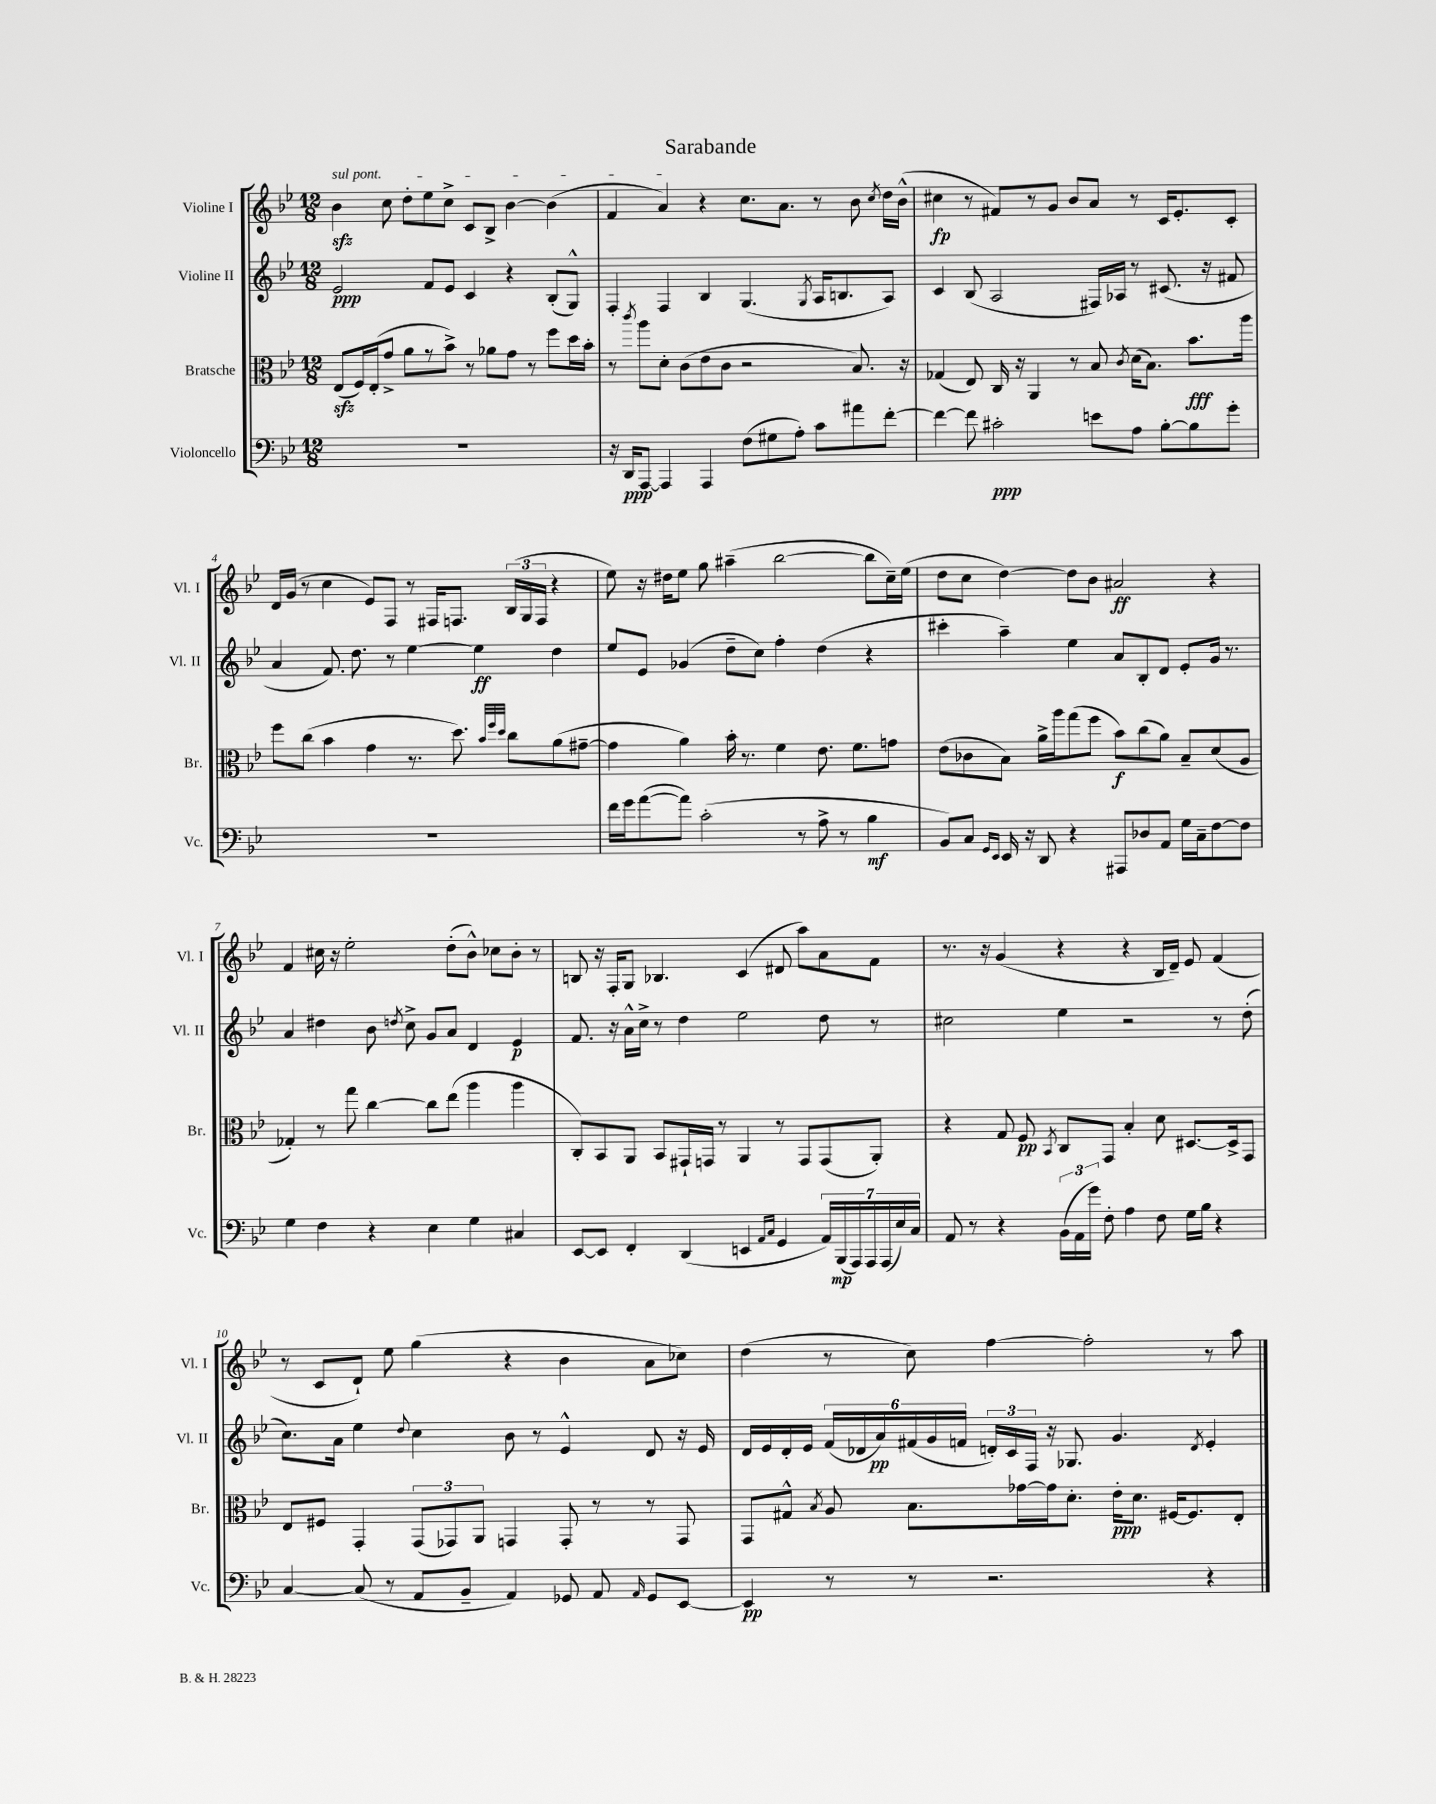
\header { title = "Sarabande" }
<<
\new StaffGroup <<
\new Staff = "s0" \with { instrumentName = "Violine I" shortInstrumentName = "Vl. I" } {
    \clef treble \key bes \major \numericTimeSignature \time 12/8
    \autoBeamOff \once \override TextSpanner.bound-details.left.text = \markup { \italic "sul pont." } bes'4\sfz\startTextSpan c''8 d''8[-. ees''8 c''8]-> c'8[ bes8]-> bes'4~ bes'4( |
    f'4 a'4\stopTextSpan) r4 c''8.[ a'8.] r8 bes'8 \acciaccatura { c''8 } d''16[ bes'16]-^( |
    cis''4\fp r8 fis'8[) r8 g'8] bes'8[ a'8] r8 c'16[ ees'8.-. c'8]-. |
    d'16[ g'16]( r8 c''4 ees'8[) f8] r8 fis16[ f8.] \tuplet 3/2 { bes16[( g16 f16] } r4 |
    ees''8) r16 dis''16[ ees''8] g''8 ais''4--( bes''2~ bes''8[ c''16--) ees''16]( |
    d''8[ c''8] d''4~) d''8[ bes'8] ais'2\ff r4 |
    f'4 cis''16 r16 ees''2-. d''8[-.( bes'8]-^) ces''8[ bes'8]-. r8 |
    b8 r16 f16[-. g8] bes4. c'4( dis'8 a''8[) a'8 f'8] |
    r8. r16 g'4( r4 r4 bes16[ d'16]--) ees'8 f'4( |
    r8 c'8[ d'8]-!) ees''8 g''4( r4 bes'4 a'8[ ces''8]) |
    d''4( r8 c''8) f''4~ f''2-. r8 a''8 \bar "|." |
}
\new Staff = "s1" \with { instrumentName = "Violine II" shortInstrumentName = "Vl. II" } {
    \clef treble \key bes \major \numericTimeSignature \time 12/8
    \autoBeamOff ees'2\ppp f'8[ ees'8] c'4 r4 bes8[-.( g8]-^) |
    f4-. f4 bes4 g4.( \acciaccatura { g8 } a16[ b8. a8]) |
    c'4 bes8( a2 fis16[) aes16] r8 cis'8.( r16 fis'8 |
    a'4 f'8.) d''8. r8 ees''4~ ees''4\ff d''4 |
    ees''8[ ees'8] ges'4( d''8[-- c''8]) f''4-. d''4( r4 |
    cis'''4-. a''4--) ees''4 a'8[ bes8-. d'8] ees'8[-. g'16] r8. |
    a'4 dis''4 bes'8 \acciaccatura { d''8 } c''8-> g'8[ a'8] d'4 ees'4\p |
    f'8. r16 a'16[-^ c''16]-> r8 d''4 ees''2 d''8 r8 |
    cis''2 ees''4 r2 r8 d''8-.( |
    c''8.[) a'16] ees''4 \appoggiatura { d''8 } c''4 bes'8 r8 ees'4-^ d'8 r16 ees'16 |
    d'16[ ees'16 d'16-. ees'16] \tuplet 6/4 { f'16[( des'16 a'16\pp) fis'16( g'16 f'16] } \tuplet 3/2 { d'16[-.) c'16 f16] } r16 ges8. g'4. \acciaccatura { d'8 } ees'4-. \bar "|." |
}
\new Staff = "s2" \with { instrumentName = "Bratsche" shortInstrumentName = "Br." } {
    \clef alto \key bes \major \numericTimeSignature \time 12/8
    \autoBeamOff ees8[\sfz( f16) ees16-.( g'8]-> a'8[ r8 bes'8]->) r8 aes'8[ g'8] r8 f''8[ d''16 bes'16]-. |
    r8 \acciaccatura { c'''8 } a''8[ d'8]-. c'8[( ees'8 c'8] r2 bes8.) r16 |
    ges4( ees8) c16 r16 a,4 r8 bes8 \acciaccatura { c'8 } d'16[( bes8.]) bes'8.[\fff a''16] |
    f''8[ c''8]( bes'4 g'4 r8. d''8.) \grace { bes'32[ f''32 d''32] } c''8[ a'8( gis'8]~-- |
    gis'4 a'4) bes'16-. r8. f'4 ees'8. f'8.[ g'8] |
    ees'8[( ces'8 bes8]) a'16[-> a''16 g''8( f''8] bes'8[\f) c''8( a'8]) bes8[-- d'8( a8] |
    ges4-.) r8 g''8 c''4~ c''8[ ees''8]( a''4 a''4 |
    c8[-.) bes,8 a,8] bes,8[ gis,16-! g,16] r8 a,4 r8 g,8[ g,8( a,8]-.) |
    r4 g8 f8\pp \acciaccatura { bes,8 } c8[ g,8] bes4-. d'8 dis8.[~ dis16-> g,8] |
    ees8[ fis8] g,4-. \tuplet 3/2 { g,8[( ges,8) a,8] } g,4 g,8-. r8 r8 g,8 |
    g,8[ gis8]-^ \acciaccatura { bes8 } a8 bes8.[ ges'16~ ges'16 d'8.]-. ees'16[-.\ppp d'8.] fis16[~ fis8. ees8]-. \bar "|." |
}
\new Staff = "s3" \with { instrumentName = "Violoncello" shortInstrumentName = "Vc." } {
    \clef bass \key bes \major \numericTimeSignature \time 12/8
    \autoBeamOff R1. |
    r16 d,16[\ppp a,,8]~ a,,4 a,,4 f8[( gis8 a8]-.) c'8[ ais'8 f'8]~-. |
    f'4~ f'8 cis'2-.\ppp e'8[ a8] bes8[~-. bes8 g'8]-. |
    R1. |
    f'16[ g'16 a'8~( a'8]) c'2-.( r8 a8-> r8 bes4\mf |
    bes,8[) c8] \grace { g,16[ ees,16] } ees,16 r16 d,8 r4 ais,,8[ des8 a,8] g16[ c16-- f8~ f8] |
    g4 f4 r4 ees4 g4 cis4 |
    ees,8[~ ees,8] f,4-. d,4( e,4 \grace { a,16[ c16] } g,4 \tuplet 7/4 { a,16[) bes,,16\mp( a,,16) a,,16 a,,16( ees16) c16] } |
    a,8 r8 r4 \tuplet 3/2 { bes,16[( a,16 g'16]) } f8-. a4 f8 g16[ bes16] r4 |
    c4~ c8( r8 a,8[ bes,8]-- a,4) ges,8 a,8 \grace { a,16 } ges,8[ ees,8]~ |
    ees,4\pp r8 r8 r2. r4 \bar "|." |
}
>>
>>
